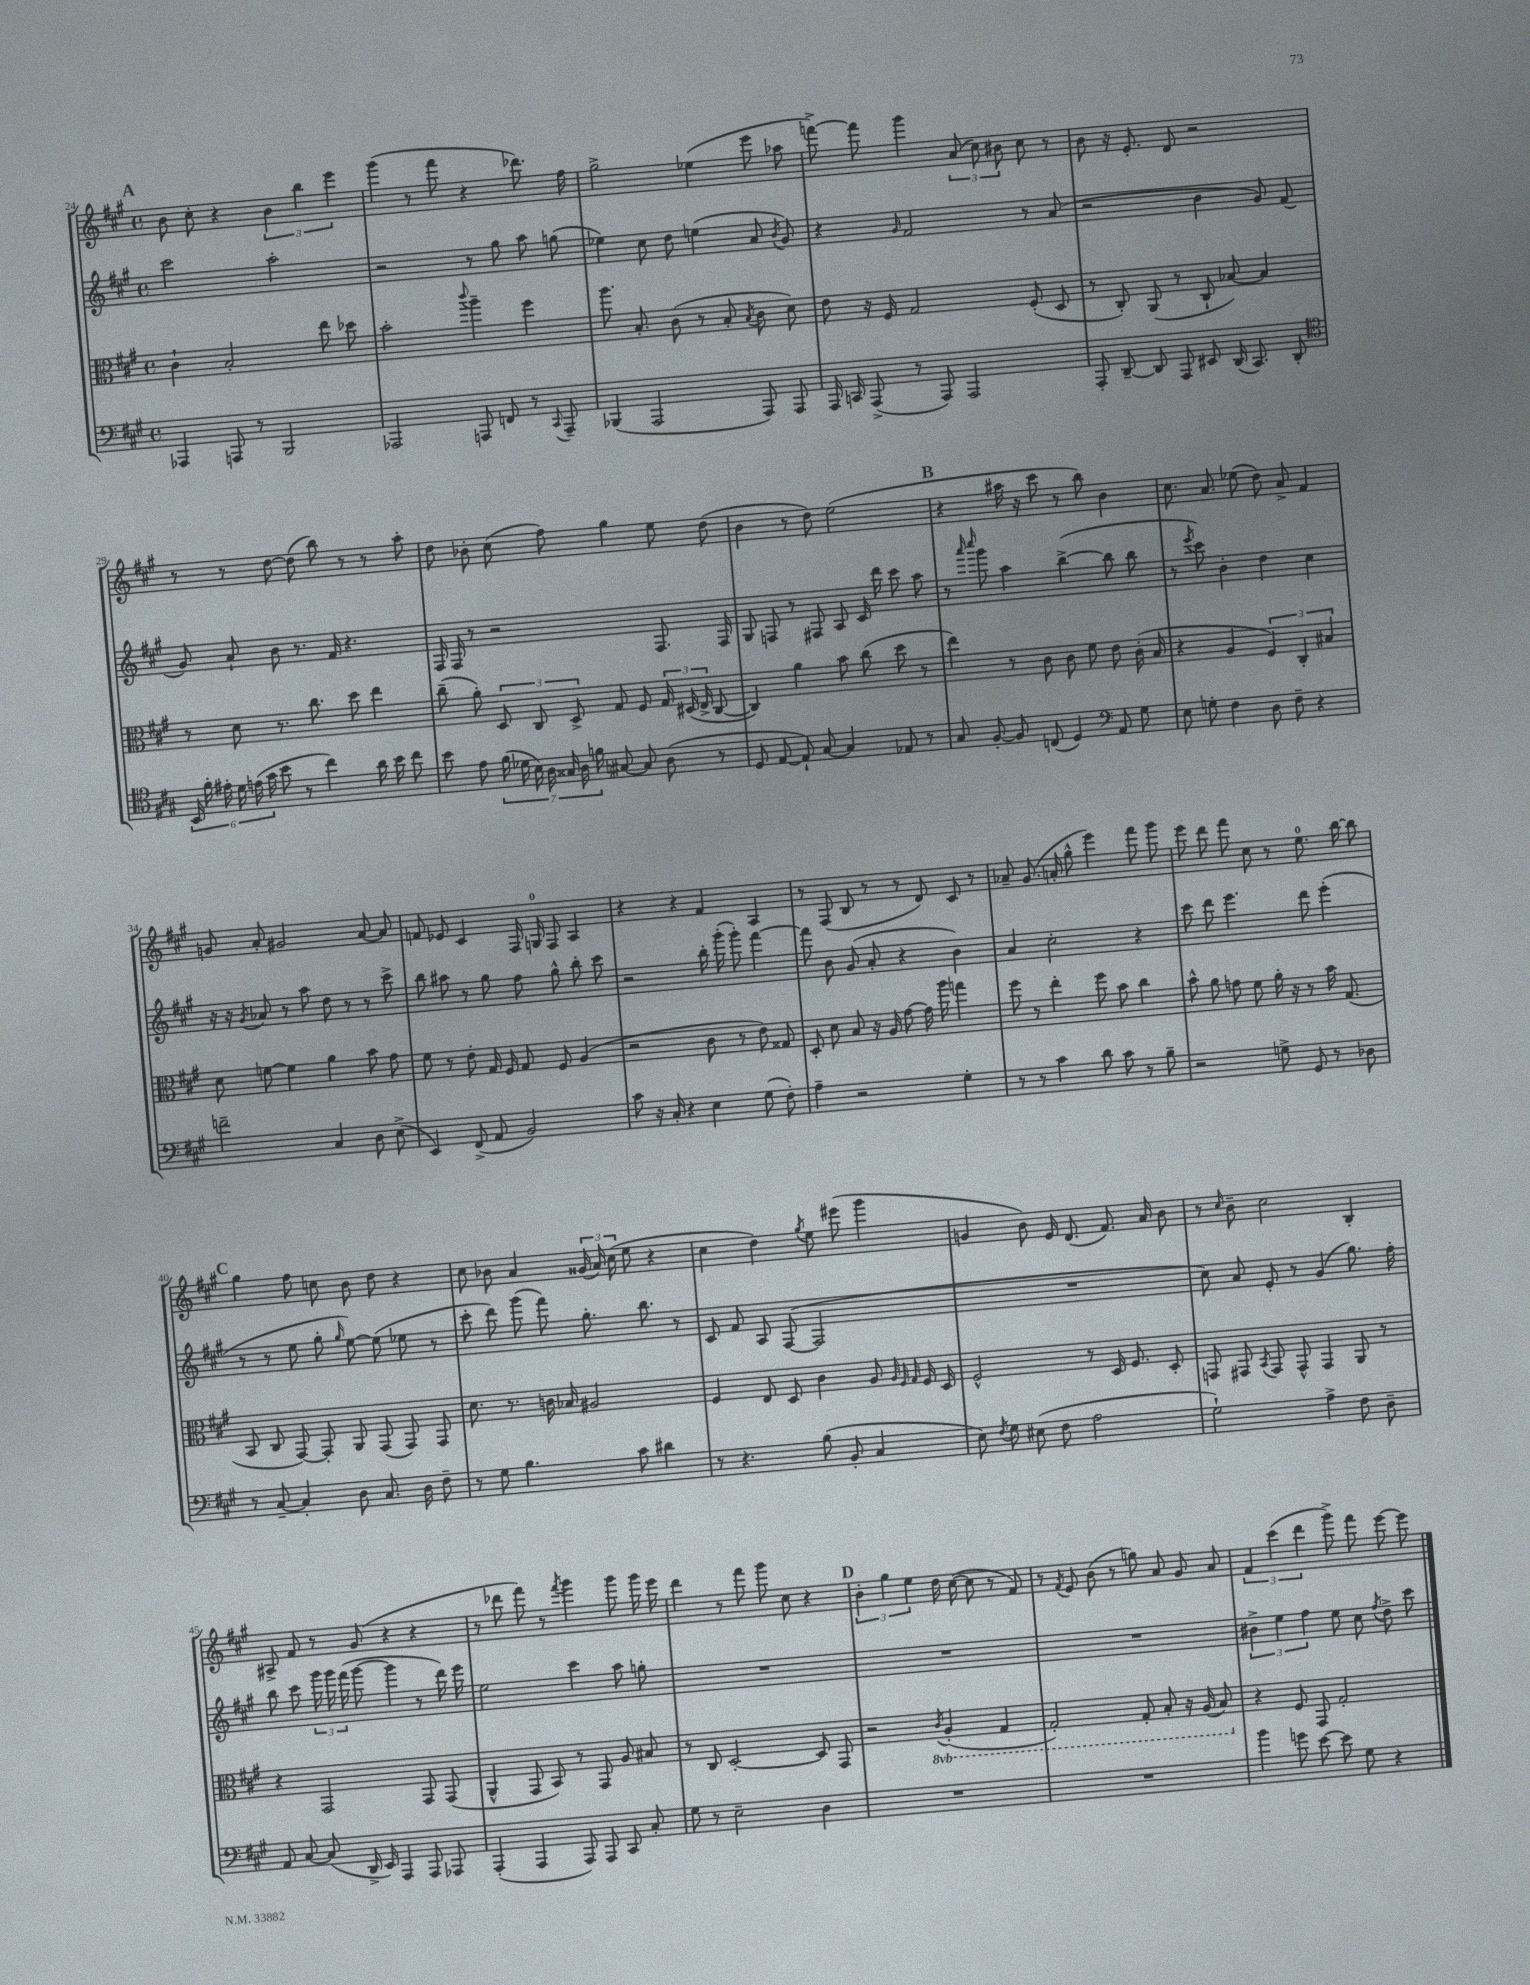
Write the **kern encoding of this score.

**kern	**kern	**kern	**kern
*staff4	*staff3	*staff2	*staff1
*clefF4	*clefC3	*clefG2	*clefG2
*k[f#c#g#]	*k[f#c#g#]	*k[f#c#g#]	*k[f#c#g#]
*M4/4	*M4/4	*M4/4	*M4/4
*met(c)	*met(c)	*met(c)	*met(c)
4AAA-	4c#`	2ccc#	8b
.	.	.	8cc#'
8AAA	2B'	.	4r
8r	.	.	.
2BBB	.	2aa'	6b
.	.	.	6bb
.	8ee	.	.
.	.	.	6eee
.	8dd-	.	.
=	=	=	=
2AAA-	2b'	2r	(4ggg#
.	.	.	8r
.	.	.	8fff#
.	8qqccc#	.	.
8AAA	4aa~	8r	4r
8FF	.	8gg#	.
8r	4ff#	8aa	8.ddd-)
8qqCC#	.	.	.
8AAA~	.	(8gg	.
.	.	.	16ff#
=	=	=	=
(4BBB-	8.aa	4ee-)	2gg#^
.	8.B'	.	.
2AAA	.	8cc#	.
.	(8c#	8dd	.
.	8r	(4ee	(4ee-
.	8B'	.	.
.	8qB	.	.
8AAA)	8c#	8a	8eee
.	.	8qb	.
8AAA	8d)	8g#)	8aa-
=	=	=	=
16AAA	8e	4r	[8fff^)
16CC	.	.	.
(8AAA^	16r	.	8fff]
.	16F#	.	.
.	.	16qqg#	.
8r	2G#	2f#	4ggg#
8AAA)	.	.	.
2AAA	.	.	(12a
.	.	.	12cc#)
.	.	.	12b#
.	(8F#'	8r	8cc#
.	8D	(8a	8r
=	=	=	=
8AAA'	8r	2r	8b
[8DD~	8C#')	.	16r
.	.	.	8.e'
8DD]	(8AA	.	.
8AAA	8r	.	8d
8EE#	8C#`	4b	2r
(16DD	[8B-)	.	.
8.CC#)	.	.	.
.	4B-]	8g#)	.
8DD'	.	(8f#	.
=	=	=	=
*clefC4	*	*	*
24BB	8r	8g#)	8r
24f#'	.	.	.
24e#'	.	.	.
24d	8d	8a`	8r
(24e	.	.	.
24g#	.	.	.
8b	8.r	8b	[8dd
8r	.	8.r	(8dd]
.	8.cc#	.	.
4cc#)	.	.	8bb)
.	.	16f#	.
.	8dd	4.r	8r
16a	4ee	.	8r
16b	.	.	.
8cc#	.	.	8aa'
=	=	=	=
8b	(8cc#~	16F#	8dd
.	.	16F#	.
8e	8a')	8r	8b-'
(28f#	12D	2r	(8cc#
28d-	.	.	.
28B)	.	.	.
.	12C#	.	.
28A	.	.	.
.	.	.	8ff#)
28G##	.	.	.
.	12D^	.	.
28A	.	.	.
28f	.	.	.
[8G#	8G#	.	4gg#
8G#]	8F#	.	.
(8A	24G#	8.F#	8ee
.	(24D#	.	.
.	24E^	.	.
8r	[8C#	.	(8dd
.	.	16F#	.
=	=	=	=
8D	4C#])	8G#	4b
[8E	.	8F	.
8E`])	4a	8r	8r
[8G#	.	8F#	8dd)
4G#]	8b	8A	(2ee
.	(8cc#	16c#	.
.	.	16ddd	.
8E-	8dd	8ccc#	.
8r	8r	8aa	.
=	=	=	=
8G#	4ee)	8r	4r
.	.	16qqaaa	.
.	.	16qqcccc#	.
[8F#'	.	8ggg#	.
8F#]	8r	4aa	16aa#
.	.	.	16r
(8C	8c#	.	8ccc#
4D)	8c#	([4bb^	8r
.	8f#	.	8bb)
*clefF4	*	*	*
8AA	8e	8bb]	4b
8G#	(16c#'	8bb	.
.	16B	.	.
=	=	=	=
8E	4r	8r	8.cc#
.	.	8qeee	.
8G'	.	8ccc#)	.
.	.	.	8.a
4F#	4A	4b'	.
.	.	.	(8ee-
8D	6F#)	4dd	8dd)
8F#~	.	.	8a^
.	6C#'	.	.
4r	.	4cc#	4f#
.	6B#	.	.
=	=	=	=
2f~	8d	16r	8g
.	.	16r	.
.	.	8qg#	.
.	[8f	8a-	8a'
.	4f]	8r	2g#
.	.	8aa	.
4C#	4a	8dd	.
.	.	8r	.
8D	8b	8r	[8a
(8E^	8g#	8ccc#^	8a]
=	=	=	=
4EE)	8f#	8bb	8f
.	8r	8aa#	8e-
(8FF#^	8e'	8r	4c#
8AA	16G#	8gg#	.
.	16F#	.	.
2BB)	8G#	8ff#	16F#
.	.	.	16G
.	8F#	8gg#^^	8F#
.	(4A	8bb'	4A
.	.	8ccc#	.
=	=	=	=
8c#	2r	2r	4r
16r	.	.	.
16C#'	.	.	.
4r	.	.	4r
4E	8c#	16bb'	4f#
.	.	(16ggg#'	.
.	8r	8ggg#')	.
(8G#	8e)	[4fff#	4A
8F#')	8G##	.	.
=	=	=	=
4A~	8D'	8fff#]	8r
.	8d	8b	(8F#
2r	8B	(8g#	8B
.	16r	8a'	8r
.	16A	.	.
.	[8g#	4r	8r
.	16g#]	.	8d)
.	16aa	.	.
4G#'	4gg	4b)	8c#
.	.	.	8r
=	=	=	=
8r	8ff#	4a	8a-~
8r	8r	.	(8.g#
4c#	4ee'	2cc#'	.
.	.	.	16a'
.	.	.	8gg#^^
8d	8ff#	.	4eee)
8c#	8b	.	.
8r	4cc#	4r	8fff#
8B~	.	.	8ggg#
=	=	=	=
2r	8b^^	8ccc#	8eee
.	8a	8ddd	8ddd
.	8g	4.eee	8fff#
.	8f#	.	8cc#
8G^	16a'	.	8r
.	16r	.	.
8GG#	8r	8ddd	8.ee
8r	16b	(4eee'	.
.	(8.G#	.	[16bb
8D-	.	.	8bb]
=	=	=	=
8r	8BB	8r	4gg#
[8C#~	8C#	8r	.
4C#']	[8GG#)	8ee	8ff#
.	8GG#']	8gg#'	8cc
.	.	16qqgg#	.
8D	8AA	[8ee)	8b
8.C#	(8GG#	(8ee]	8dd
.	8GG#)	8ee-	4r
16D	.	.	.
8F#~	8GG#	8r	.
=	=	=	=
8r	8.d	8ccc#'	8cc#
8G#	.	8ddd)	8b-
.	8.r	.	.
4.B	.	(8ggg#	4a
.	16c	8fff#)	.
.	16B-	.	.
.	2A#	8.gg#'	(24g##
.	.	.	24a)
.	.	.	(24cc#
8c#	.	.	8ee
.	.	8.bb	.
4d#	.	.	4r
.	.	8r	.
=	=	=	=
8r	4F#	8c#	4cc#
4.r	.	8f#	.
.	8E	8A	4dd)
.	8D	([8F#	.
.	.	.	8qgg#
(8B	4c#	2F#]	8ee
8BB'	.	.	(8eee#
4C#	8A	.	4ggg#
.	32qqA	.	.
.	32qqF#	.	.
.	32qqG#	.	.
.	16F#	.	.
.	16D	.	.
=	=	=	=
8E)	2F#^^	1r	4g
8qF#	.	.	.
8G#	.	.	.
(8E#	.	.	8b)
8F#	.	.	16e
.	.	.	(8.d
2A	8r	.	.
.	16D	.	8.f#)
.	8.F#	.	.
.	.	.	16a
.	8D'	.	8b
=	=	=	=
2G#`)	8GG	8cc#)	8r
.	.	.	16qqcc#
.	8GG#	8a	8b~
.	8qBB	.	.
.	8GG#	8e'	2cc#
.	8GG#^^	8r	.
4A^	4GG#	(4g#	.
8F#	8AA	8.gg#)	4B'
8D~	8r	.	.
.	.	16ff#'	.
=	=	=	=
8AA	4r	8bb	8A#^
[8C#	.	8ccc#	8f#
(8C#]	2GG#	24ggg#	8r
.	.	24ggg#	.
.	.	(24fff#	.
16DD^	.	[8ggg#	(8g#
16EE)	.	.	.
4AAA	.	4ggg#]	4r
8AAA	8GG#	8r	4r
8AAA-	(8GG#	16ddd)	.
.	.	16eee	.
=	=	=	=
(4AAA'	4AA^^	2ee	8r
.	.	.	8ddd-
4AAA	8GG#	.	8fff#)
.	8BB)	.	8r
.	.	.	8qfff#
8AAA)	8r	4ccc#	4ggg#
8AAA	8GG#	.	.
8CC#	8A	8aa	8ggg#
8C#'	8B#	8gg'	16ggg#
.	.	.	16eee
=	=	=	=
8G#	8r	1r	4ddd
8r	8C#	.	.
2E~	[2D'	.	8r
.	.	.	8fff#
.	.	.	8ggg#
.	.	.	8cc#
4D	8D]	.	4r
.	8GG#	.	.
=	=	=	=
1r	2r	1r	6b'
.	.	.	6gg#
.	.	.	6ee
.	8qC#	.	.
.	(4AA'	.	16dd
.	.	.	([16cc#
.	.	.	8cc#]
.	4GG#	.	8r
.	.	.	8f#)
=	=	=	=
1r	2GG#')	1r	8r
.	.	.	8qf#
.	.	.	8e
.	.	.	(8b
.	.	.	8r
.	8GG#'	.	8gg)
.	8BB'	.	8a
.	16r	.	8g#
.	(16AA	.	.
.	8BB)	.	8a
=	=	=	=
4b	4r	6b#^	6f#
.	.	6ee	(6ccc#
8g	8F#	.	.
.	.	6ff#	6ddd
[8e	8GG#	.	.
8e]	2G#'	8ee	8ggg#^)
8G#	.	8cc#	8fff#
.	.	8qff#	.
4r	.	8dd^	[8eee
.	.	8ccc#	8eee]
==	==	==	==
*-	*-	*-	*-
